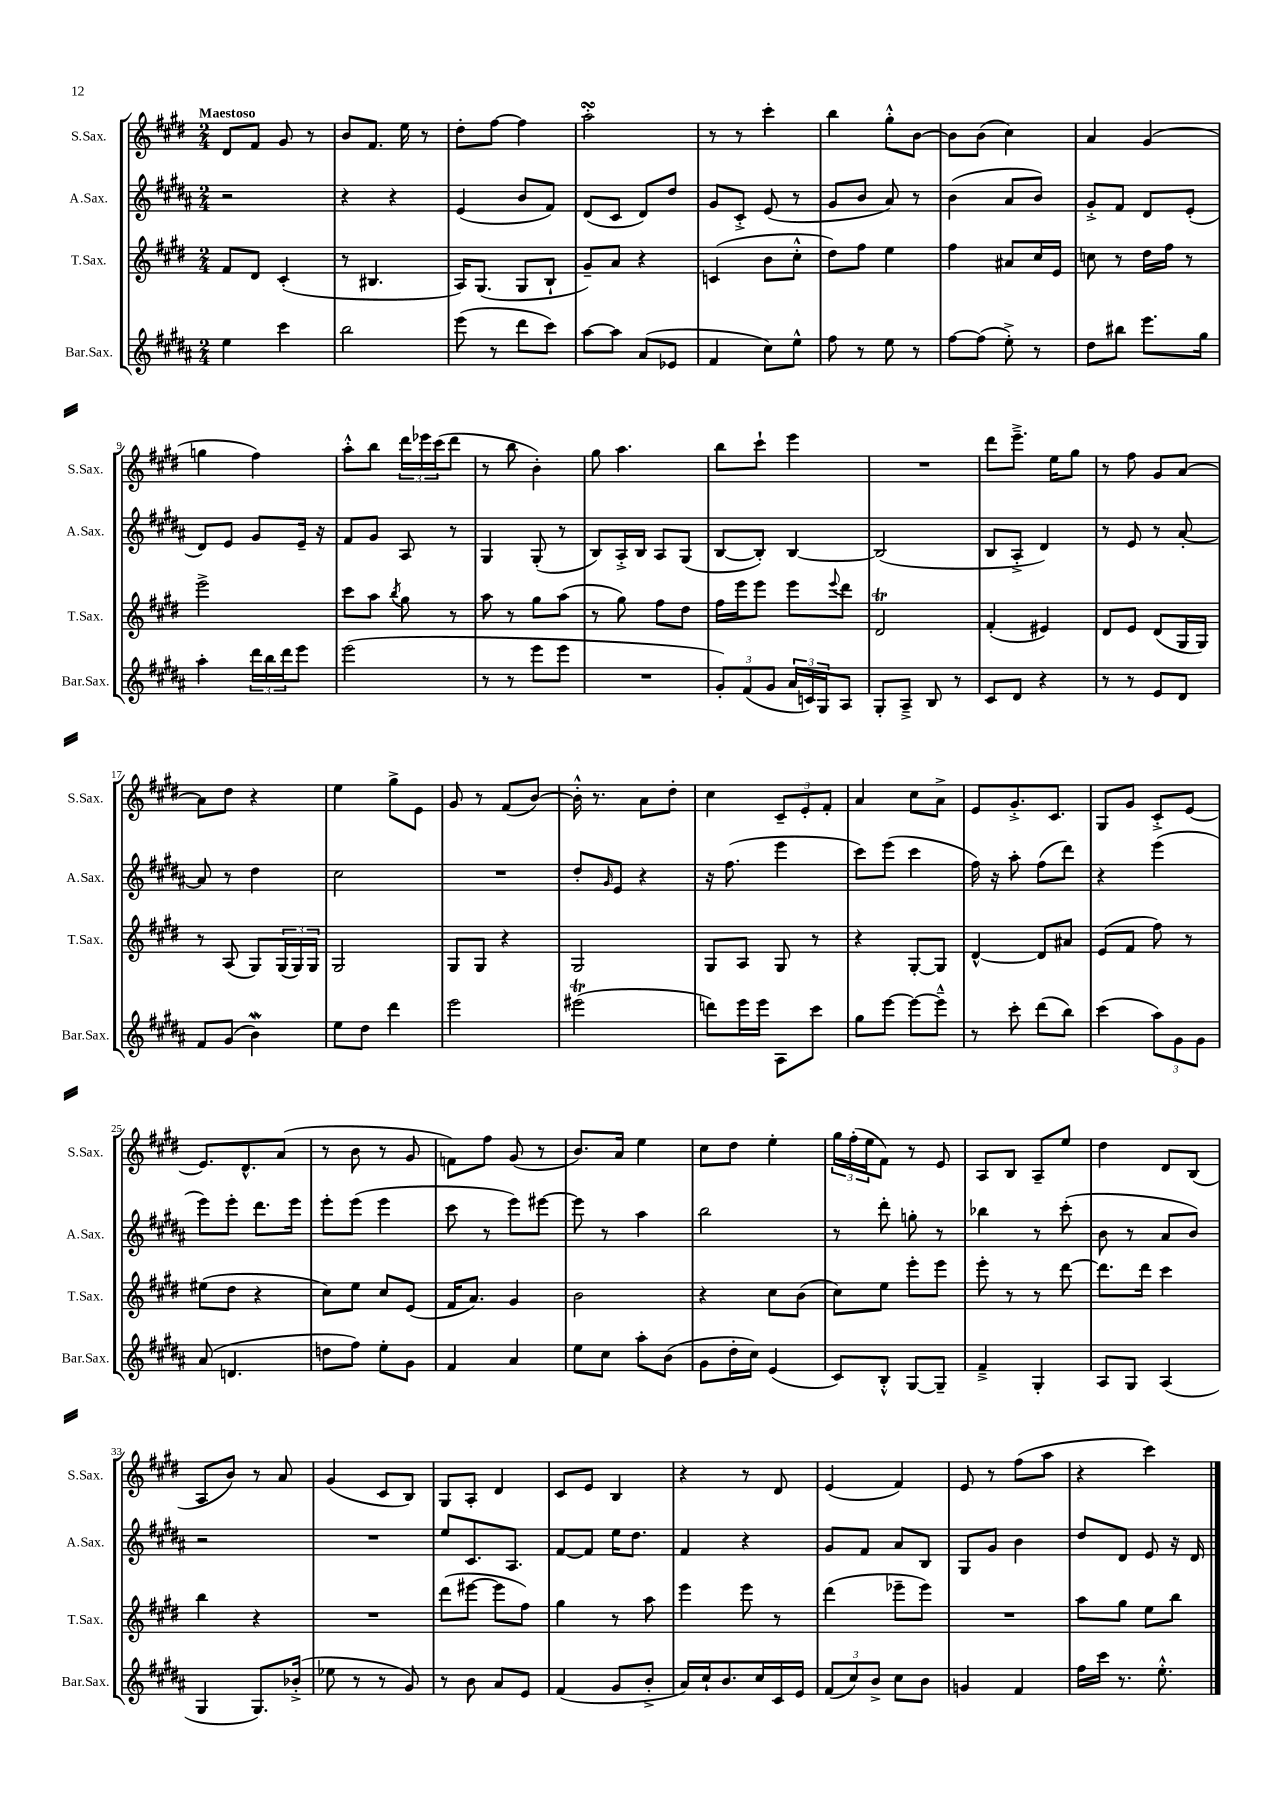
<<
\new StaffGroup <<
\new Staff = "s0" \with { instrumentName = "S.Sax." shortInstrumentName = "S.Sax." } {
    \clef treble \key e \major \numericTimeSignature \time 2/4 \tempo "Maestoso"
    dis'8 fis'8 gis'8 r8 |
    b'8 fis'8. e''16 r8 |
    dis''8-. fis''8~ fis''4 |
    a''2-.\turn |
    r8 r8 cis'''4-. |
    b''4 gis''8-.-^ b'8~ |
    b'8 b'8( cis''4) |
    a'4 gis'4( |
    g''4 fis''4) |
    a''8-.-^ b''8 \tuplet 3/2 { dis'''16 ees'''16 cis'''16( } dis'''8 |
    r8 b''8 b'4-.) |
    gis''8 a''4. |
    b''8 cis'''8-! e'''4 |
    R2 |
    dis'''8 e'''8.---> e''16 gis''8 |
    r8 fis''8 gis'8 a'8~ |
    a'8 dis''8 r4 |
    e''4 gis''8-> e'8 |
    gis'8 r8 fis'8( b'8~) |
    b'16-.-^ r8. a'8 dis''8-. |
    cis''4 \tuplet 3/2 { cis'8-- e'8-. fis'8-. } |
    a'4 cis''8 a'8-> |
    e'8 gis'8.-.-> cis'8. |
    gis8 gis'8 cis'8-.-> e'8~ |
    e'8. dis'8.-^ a'8( |
    r8 b'8 r8 gis'8 |
    f'8) fis''8 gis'8( r8 |
    b'8.) a'16 e''4 |
    cis''8 dis''8 e''4-. |
    \tuplet 3/2 { gis''16 fis''16-.( e''16 } fis'8) r8 e'8 |
    a8 b8 a8-- e''8 |
    dis''4 dis'8 b8( |
    a8 b'8) r8 a'8 |
    gis'4( cis'8 b8) |
    gis8 a8-. dis'4 |
    cis'8 e'8 b4 |
    r4 r8 dis'8 |
    e'4( fis'4) |
    e'8 r8 fis''8( a''8 |
    r4 cis'''4) \bar "|." |
}
\new Staff = "s1" \with { instrumentName = "A.Sax." shortInstrumentName = "A.Sax." } {
    \clef treble \key b \major \numericTimeSignature \time 2/4
    r2 |
    r4 r4 |
    e'4( b'8 fis'8) |
    dis'8( cis'8 dis'8) dis''8 |
    gis'8 cis'8-.-> e'8( r8 |
    gis'8 b'8 ais'8) r8 |
    b'4( ais'8 b'8) |
    gis'8-.-> fis'8 dis'8 e'8-.( |
    dis'8) e'8 gis'8 e'16-- r16 |
    fis'8 gis'8 ais8 r8 |
    gis4 gis8-.( r8 |
    b8) ais16-.-> b16 ais8 gis8( |
    b8~ b8-.) b4~ |
    b2( |
    b8 ais8-.-> dis'4) |
    r8 e'8 r8 ais'8~-. |
    ais'8 r8 dis''4 |
    cis''2 |
    R2 |
    dis''8-. \grace { gis'16 } e'8 r4 |
    r16 fis''8.( e'''4 |
    cis'''8) e'''8( cis'''4 |
    fis''16) r16 ais''8-. fis''8( dis'''8) |
    r4 e'''4( |
    e'''8) e'''8-. dis'''8. e'''16 |
    e'''8-. e'''8( e'''4 |
    cis'''8 r8 e'''8) eis'''8~ |
    eis'''8 r8 ais''4 |
    b''2 |
    r8 dis'''8-. g''8-. r8 |
    bes''4 r8 cis'''8-.( |
    b'8 r8 ais'8 b'8) |
    r2 |
    R2 |
    e''8 cis'8. ais8. |
    fis'8~ fis'8 e''16 dis''8. |
    fis'4 r4 |
    gis'8 fis'8 ais'8 b8 |
    gis8 gis'8 b'4 |
    dis''8 dis'8 e'8 r16 dis'16 \bar "|." |
}
\new Staff = "s2" \with { instrumentName = "T.Sax." shortInstrumentName = "T.Sax." } {
    \clef treble \key e \major \numericTimeSignature \time 2/4
    fis'8 dis'8 cis'4-.( |
    r8 bis4. |
    a16) gis8.( gis8 b8-! |
    gis'8--) a'8 r4 |
    c'4( b'8 cis''8-.-^ |
    dis''8) fis''8 e''4 |
    fis''4 ais'8 cis''16 e'16 |
    c''8 r8 dis''16 fis''16 r8 |
    e'''2-> |
    cis'''8 a''8 \acciaccatura { b''8 } gis''8 r8 |
    a''8 r8 gis''8 a''8( |
    r8 gis''8) fis''8 dis''8 |
    fis''16 e'''16 e'''8 e'''8 \appoggiatura { e'''8 } dis'''8 |
    dis'2\trill |
    fis'4-.( eis'4) |
    dis'8 e'8 dis'8( gis16 gis16) |
    r8 a8( gis8) \tuplet 3/2 { gis16( gis16) gis16 } |
    gis2 |
    gis8 gis8 r4 |
    gis2 |
    gis8 a8 gis8 r8 |
    r4 gis8~-. gis8 |
    dis'4~-^ dis'8 ais'8 |
    e'8( fis'8 fis''8) r8 |
    eis''8( dis''8 r4 |
    cis''8) e''8 cis''8 e'8( |
    fis'16 a'8.) gis'4 |
    b'2 |
    r4 cis''8 b'8( |
    cis''8) e''8 e'''8-. e'''8 |
    e'''8-. r8 r8 dis'''8~ |
    dis'''8. dis'''16 cis'''4 |
    b''4 r4 |
    R2 |
    dis'''8( eis'''8~ eis'''8 fis''8) |
    gis''4 r8 a''8 |
    e'''4 e'''8 r8 |
    dis'''4( ees'''8-- ees'''8) |
    R2 |
    a''8 gis''8 e''8 b''8 \bar "|." |
}
\new Staff = "s3" \with { instrumentName = "Bar.Sax." shortInstrumentName = "Bar.Sax." } {
    \clef treble \key b \major \numericTimeSignature \time 2/4
    e''4 cis'''4 |
    b''2 |
    e'''8( r8 dis'''8 cis'''8) |
    ais''8~ ais''8 ais'8( ees'8 |
    fis'4 cis''8) e''8-^ |
    fis''8 r8 e''8 r8 |
    fis''8~ fis''8( e''8-.->) r8 |
    dis''8 bis''8 e'''8. gis''16 |
    ais''4-. \tuplet 3/2 { dis'''16 b''16 dis'''16 } e'''8 |
    e'''2( |
    r8 r8 e'''8 e'''8 |
    R2 |
    \tuplet 3/2 { gis'8-.) fis'8( gis'8 } \tuplet 3/2 { ais'16 c'16) gis16 } ais8 |
    gis8-. ais8---> b8 r8 |
    cis'8 dis'8 r4 |
    r8 r8 e'8 dis'8 |
    fis'8 gis'8( b'4\mordent) |
    e''8 dis''8 dis'''4 |
    e'''2 |
    eis'''2\trill( |
    d'''8) e'''16 e'''16 ais8 cis'''8 |
    gis''8 e'''8~ e'''8~ e'''8---^ |
    r8 cis'''8-. dis'''8( b''8) |
    cis'''4( \tuplet 3/2 { ais''8) gis'8 gis'8 } |
    ais'8( d'4. |
    d''8 fis''8) e''8-. gis'8 |
    fis'4 ais'4 |
    e''8 cis''8 ais''8-. b'8( |
    gis'8 dis''16-. cis''16) e'4( |
    cis'8) b8-.-^ gis8~ gis8-- |
    fis'4---> gis4-. |
    ais8 gis8 ais4( |
    gis4 gis8.) bes'16-.->( |
    ees''8 r8 r8 gis'8) |
    r8 b'8 ais'8 e'8 |
    fis'4( gis'8 b'8-.-> |
    ais'16) cis''16-! b'8. cis''16 cis'16 e'16 |
    \tuplet 3/2 { fis'8( cis''8) b'8-> } cis''8 b'8 |
    g'4 fis'4 |
    fis''16 cis'''16 r8. e''8.-.-^ \bar "|." |
}
>>
>>
